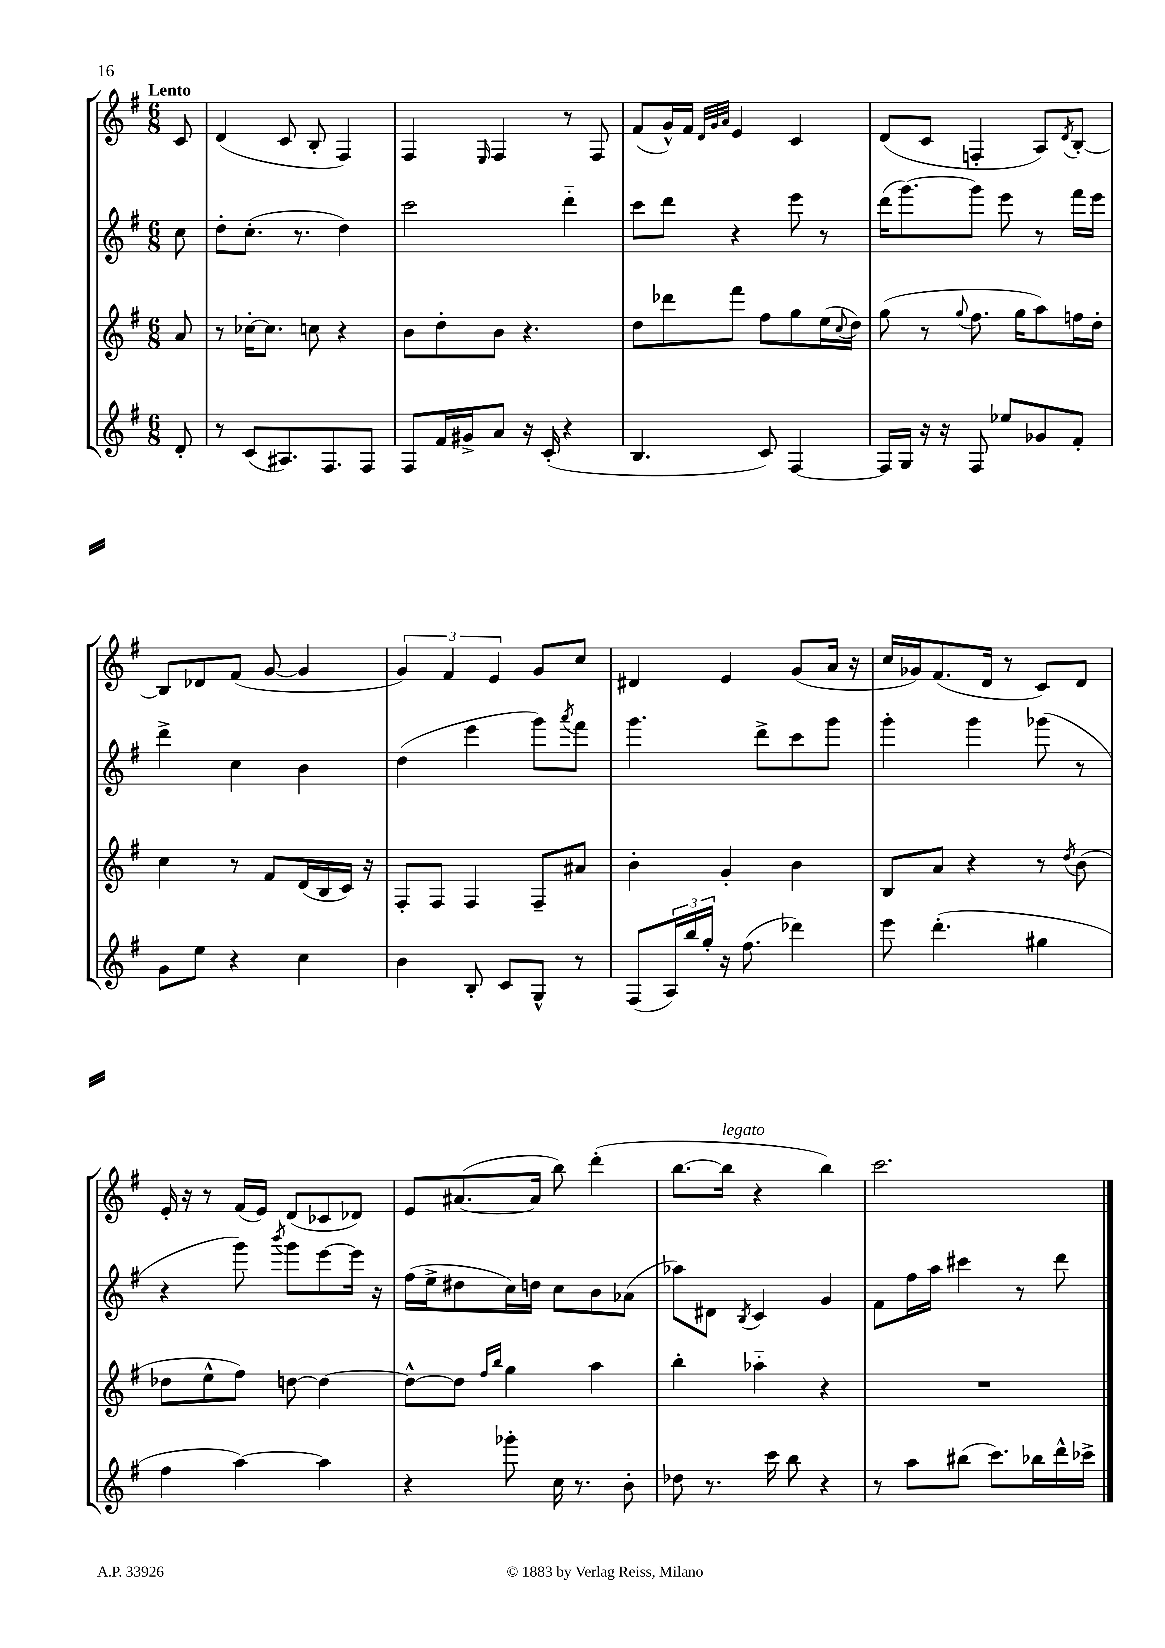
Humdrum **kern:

**kern	**kern	**kern	**kern
*part4	*part3	*part2	*part1
*staff4	*staff3	*staff2	*staff1
*clefG2	*clefG2	*clefG2	*clefG2
*k[f#]	*k[f#]	*k[f#]	*k[f#]
*M6/8	*M6/8	*M6/8	*M6/8
=	=	=	=
!	!	!	!LO:TX:a:B:t=Lento
8d'/	8a/	8cc\	8c/
=1	=1	=1	=1
8r	8r	8dd'\L	(4d/
(8c/L	[16cc-X'\KL	(8.cc'\J	.
.	8.cc-\J]	.	.
8.A#X/)	.	.	8c/
.	.	8.r	.
.	8ccn\	.	8B'/
8.F#/	.	.	.
.	4r	4dd\)	4F#/)
8F#/J	.	.	.
=2	=2	=2	=2
8F#/L	8b\L	2ccc\	4F#/
16f#/L	8dd'\	.	.
16g#X^/J	.	.	.
.	.	.	16qqE/
8a/J	8b\J	.	4F#/
16r	4.r	.	.
(16c'/	.	.	.
4r	.	4ddd\	8r
.	.	.	8F#/
=3	=3	=3	=3
4.B/	8dd\L	8ccc\L	(8f#/L
.	8ddd-X\	8ddd\J	16g^^/L)
.	.	.	16f#/JJ
.	.	.	32qqd/LLL
.	.	.	32qqg/
.	.	.	32qqa/JJJ
.	8fff#\J	4r	4e/
8c/)	8ff#\L	.	.
[4F#/	8gg\	8eee\	4c/
.	(16ee\L	8r	.
.	8qqcc/	.	.
.	16dd\JJ)	.	.
=4	=4	=4	=4
16F#/LL]	(8gg\	(16ddd\KL	(8d/L
16G/JJ	.	[8.ggg\)	.
16r	8r	.	8c/J
16r	.	.	.
.	8qqgg/	.	.
8F#/	8.ff#\	8ggg\J]	4Fn'/
8ee-X/L	.	8eee\	.
.	16gg\KL	.	.
8g-X/	8aa\)	8r	8A/L)
.	.	.	8qd/
8f#'/J	16ffn\L	16fff#\LL	[8B'/J
.	16dd'\JJ	16eee\JJ	.
!!LO:LB:g=z
=5	=5	=5	=5
8g\L	4cc\	4ddd^\	8B/L]
8ee\J	.	.	8d-X/
4r	8r	4cc\	(8f#/J
.	8f#/L	.	[8g/
4cc\	(16d/L	4b\	4g/]
.	16B/	.	.
.	16c/JJ)	.	.
.	16r	.	.
=6	=6	=6	=6
4b\	8F#'/L	(4dd\	6g/)
.	8F#/J	.	.
.	.	.	6f#/
8B'/	4F#/	4eee\	.
.	.	.	6e/
8c/L	.	.	.
8G^^/J	8F#~/L	8ggg\L)	8g/L
.	.	8qaaa/	.
8r	8a#X/J	8fff#\J	8cc/J
=7	=7	=7	=7
(8F#/L	4b'\	4.ggg\	4d#X/
24A/L)	.	.	.
24bb/	.	.	.
24gg'/JJ	.	.	.
16r	4g'/	.	4e/
(8.ff#\	.	.	.
.	.	8ddd^\L	.
4ddd-X\)	4b\	8ccc\	(8g/L
.	.	8ggg\J	16a/Jk
.	.	.	16r
=8	=8	=8	=8
8eee\	8B/L	4ggg'\	16cc/LL
.	.	.	16g-X/J)
(4.ddd'\	8a/J	.	(8.f#/
.	4r	4ggg\	.
.	.	.	16d/Jk
.	.	.	8r
4gg#X\	8r	(8ggg-X\	8c/L)
.	8qdd/	.	.
.	(8b\	8r	8d/J
!!LO:LB:g=z
=9	=9	=9	=9
4ff#\	8dd-X\L	4r	16e'/
.	.	.	16r
.	8ee^^\	.	8r
[4aa\)	8ff#\J)	8ggg\)	(16f#/LL
.	.	.	16e/JJ)
.	.	8qbbb/	.
.	[8ddn\	8ggg\L	(8d/L
4aa\]	4dd\_	[8eee\	8c-X/
.	.	16eee\Jk]	8d-X/J)
.	.	16r	.
=10	=10	=10	=10
4r	8dd^^\L_	(16ff#\LL	8e/L
.	.	16ee^\J	.
.	8dd\J]	8dd#X\	([8.a#X/
.	16qqff#/LL	.	.
.	16qqbb/JJ	.	.
8ggg-X'\	4gg\	16cc\L)	.
.	.	16ddn\JJ	16a#/Jk]
16cc\	.	8cc\L	8bb\)
8.r	.	.	.
.	4aa\	8b\	(4ddd'\
8b'\	.	(8a-X\J	.
=11	=11	=11	=11
8dd-X\	4bb'\	8aa-X\L)	[8.bb\L
8.r	.	8d#X\J	.
!	!	!	!LO:TX:a:i:t=legato
.	.	.	16bb\Jk]
.	.	8qB/	.
.	4aa-X\	4c/	4r
16ccc\	.	.	.
8bb\	.	.	.
4r	4r	4g/	4bb\)
=12	=12	=12	=12
8r	2.r	8f#\L	2.ccc\
8aa\L	.	16ff#\L	.
.	.	16aa\JJ	.
(8bb#X\J	.	4ccc#X\	.
8.ccc\L)	.	.	.
.	.	8r	.
16bb-X\L	.	.	.
16ddd^^\	.	8ddd\	.
16ccc-X^\JJ	.	.	.
==	==	==	==
*-	*-	*-	*-
